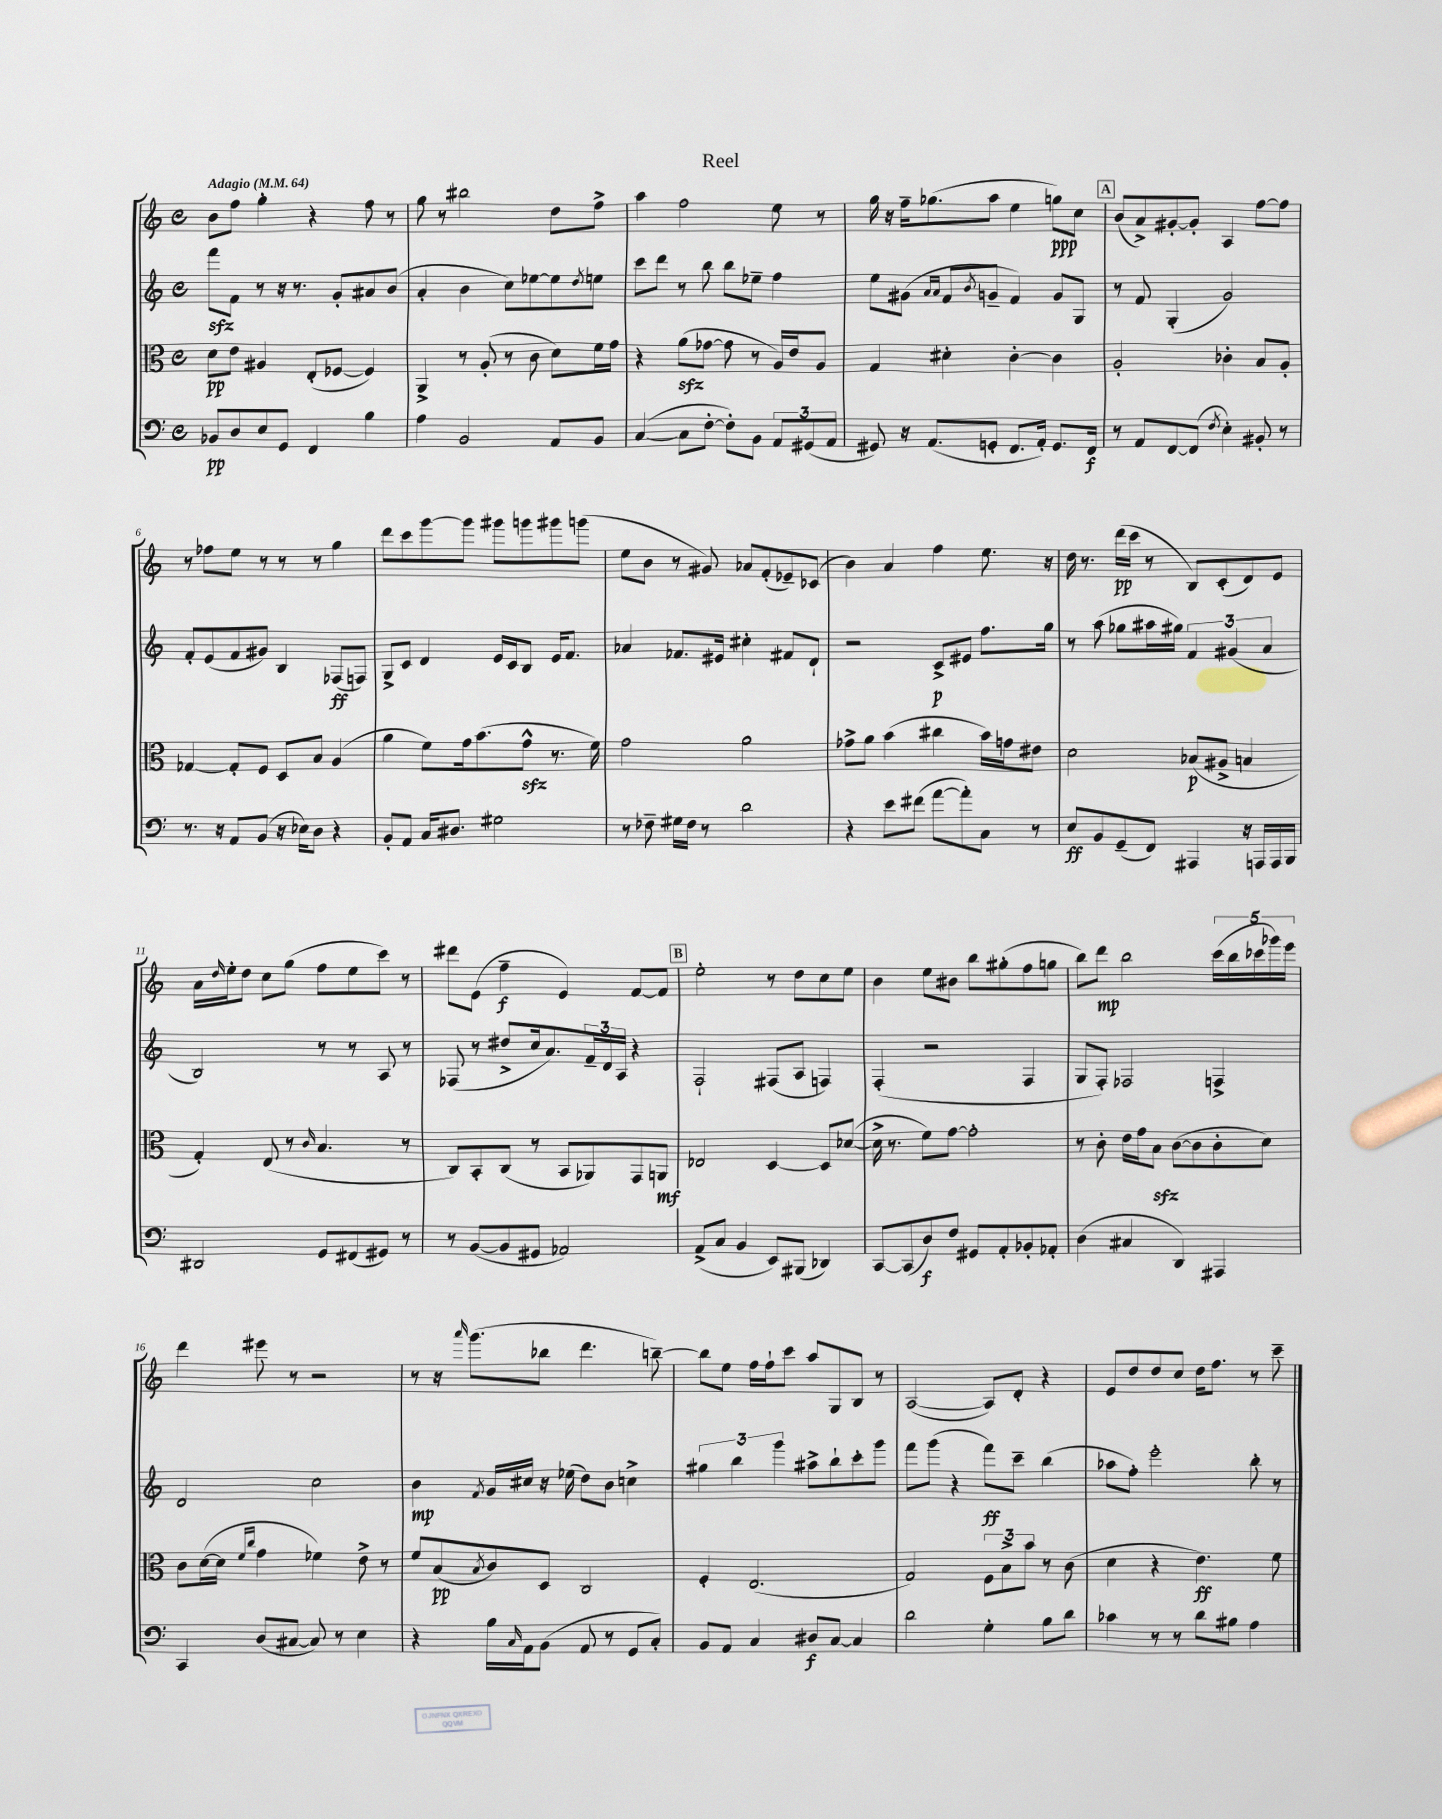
\header { title = "Reel" }
<<
\new StaffGroup <<
\new Staff = "s0" {
    \clef treble \key c \major \defaultTimeSignature \time 4/4 \tempo "Adagio" 4 = 64
    b'8 f''8 g''4-. r4 f''8 r8 |
    g''8 r8 bis''2 d''8 f''8-> |
    a''4 f''2 e''8 r8 |
    g''16 r16 f''16-- ges''8.( a''8 e''4 g''8\ppp) c''8 |
    \mark \markup { \box "A" } b'8( a'8->) gis'8~-. gis'8-. a4 f''8~ f''8 |
    r8 fes''8 e''8 r8 r8 r8 g''4 |
    d'''8 c'''8 g'''8~ g'''8 gis'''8 g'''8 gis'''8 g'''8( |
    e''8 b'8 r8 gis'8) aes'8 f'8-.( ees'8--) ces'8( |
    b'4) a'4 f''4 e''8. r16 |
    d''16 r8. d'''16\pp( c'''16 r8 b8) c'8-.( d'8) e'8 |
    a'16 \grace { d''16 } e''16-. d''8 c''8 g''8( f''8 e''8 c'''8) r8 |
    dis'''8 e'8( f''4--\f e'4) f'8~ f'8 |
    \mark \markup { \box "B" } e''2-. r8 d''8 c''8 e''8 |
    b'4 e''8 bis'8 b''8 gis''8-.( f''8 g''8 |
    b''8) d'''8\mp b''2 \tuplet 5/4 { c'''16( b''16 ces'''16 ges'''16) e'''16 } |
    d'''4 eis'''8 r8 r2 |
    r8 r16 \grace { a'''16 } g'''8.( bes''8 d'''4. b''8~--) |
    b''8 e''8 f''16 f''16-! c'''8 a''8 g8 b8 r8 |
    a2~( a8) d'8-. r4 |
    e'8 d''8 d''8 c''8 d''16 f''8. r8 c'''8-- \bar "|." |
}
\new Staff = "s1" {
    \clef treble \key c \major \defaultTimeSignature \time 4/4
    f'''8\sfz f'8 r8 r16 r8. g'8-. ais'8 b'8( |
    a'4-. b'4 c''8) ees''8~ ees''8 \acciaccatura { d''8 } e''8 |
    c'''8 d'''8 r8 b''8 b''8 ees''8-- f''4 |
    e''8 gis'8( \grace { a'16 a'16 } f'8 \acciaccatura { b'8 } g'8-- f'4) g'8 g8 |
    \mark \markup { \box "A" } r8 f'8 g4-.( g'2) |
    f'8-. e'8( f'8 gis'8) b4 fes8\ff( f8) |
    g8-> c'8 d'4 e'16 c'16 b8 e'16 f'8. |
    aes'4 fes'8. eis'16 cis''4-. fis'8 d'8-! |
    r2 c'8->\p eis'8 f''8. g''16 |
    r8 a''8( ges''8 ais''16 gis''16) \tuplet 3/2 { f'4 gis'4( a'4 } |
    b2) r8 r8 a8 r8 |
    fes8( r8 dis''8-> c''16 a'8.) \tuplet 3/2 { f'16-- d'16 a16 } r4 |
    \mark \markup { \box "B" } f2-! fis8( a8 f4) |
    f4-.( r2 f4 |
    g8 f8-.) fes2 f4-> |
    d'2 c''2 |
    b'4\mp \acciaccatura { f'8 } g'16 cis''16 r16 ees''16( d''8) b'8 c''4-> |
    \tuplet 3/2 { gis''4 b''4 g'''4 } ais''8-> b''8-! c'''8-. g'''8 |
    f'''8 g'''8( r4 f'''8\ff) c'''8-- b''4( |
    aes''8 f''8-.) e'''2-. b''8-. r8 \bar "|." |
}
\new Staff = "s2" {
    \clef alto \key c \major \defaultTimeSignature \time 4/4
    d'8\pp e'8 ais4 e8-.( fes8~ fes4) |
    a,4-> r8 a8-.( r8 c'8 d'8) f'16 g'16 |
    r4 a'8\sfz( ges'8~ ges'8 r8 a16) e'16 a8 |
    g4 dis'4-. c'4~-. c'4 |
    \mark \markup { \box "A" } a2-. ces'4-. b8 a8-. |
    ges4~ ges8-. f8 d8 b8 a4( |
    a'4 f'8) g'16 b'8.( g'8-^\sfz r8. f'16) |
    g'2 a'2 |
    ges'8-> a'8 b'4( cis''4 b'16) g'16 eis'8 |
    d'2 bes8\p( ais8-> b4 |
    g4-.) e8( r8 \grace { c'16 } b4. r8 |
    c8) b,8-. c8( r8 b,8 aes,8) g,8 a,8\mf |
    \mark \markup { \box "B" } ees2 d4~ d8 des'8~( |
    des'16-> r8. f'8) g'8~ g'2-. |
    r8 c'8-. e'16 g'16 b8\sfz c'8~( c'8 c'8-. d'8) |
    c'8 d'16~( d'16 \grace { f'16 c''16 } g'4 fes'4) e'8-> r8 |
    f'8 b8\pp( \acciaccatura { b8 } c'8) d8 c2 |
    f4-. e2.( |
    g2) \tuplet 3/2 { f8 b8-> b'8 } r8 c'8( |
    d'4 r4 e'4.\ff) f'8 \bar "|." |
}
\new Staff = "s3" {
    \clef bass \key c \major \defaultTimeSignature \time 4/4
    bes,8\pp d8 e8 g,8 f,4 b4 |
    a4 b,2 a,8 b,8 |
    c4~( c8 f8~-. f8-.) b,8 \tuplet 3/2 { a,8 gis,8( a,8 } |
    gis,8) r16 a,8.( g,8-. f,8. a,16-.) g,8. f,16\f |
    \mark \markup { \box "A" } r8 a,8 f,8~ f,8( \acciaccatura { f8 } e4-.) bis,8-. r8 |
    r8. r16 a,8 b,8( r16 ees16) d8 r4 |
    b,8-. a,8 c16 dis8. gis2 |
    r8 fes8-- gis16 fes16 r8 d'2 |
    r4 e'8 fis'8( a'8~ a'8-.) c8 r8 |
    e8\ff b,8 g,8--( f,8) ais,,4 r16 a,,16 a,,16 b,,16 |
    dis,2 g,8 fis,8( gis,8) r8 |
    r8 b,8~( b,8 gis,8 aes,2) |
    \mark \markup { \box "B" } a,8->( c8 b,4 e,8) bis,,8( des,4) |
    c,8~ c,8( d8\f) f8 gis,8 a,8-. bes,8-. aes,8-. |
    d4( cis4 d,4) ais,,4 |
    c,4 d8( cis8~ cis8) r8 e4 |
    r4 b16 \grace { c16 } a,16 b,8( a,8 r8 g,8 c8-.) |
    b,8 a,8 c4 dis8\f c8~ c4 |
    d'2 g4-. b8 d'8 |
    ces'4 r8 r8 d'8 bis8 a4 \bar "|." |
}
>>
>>
